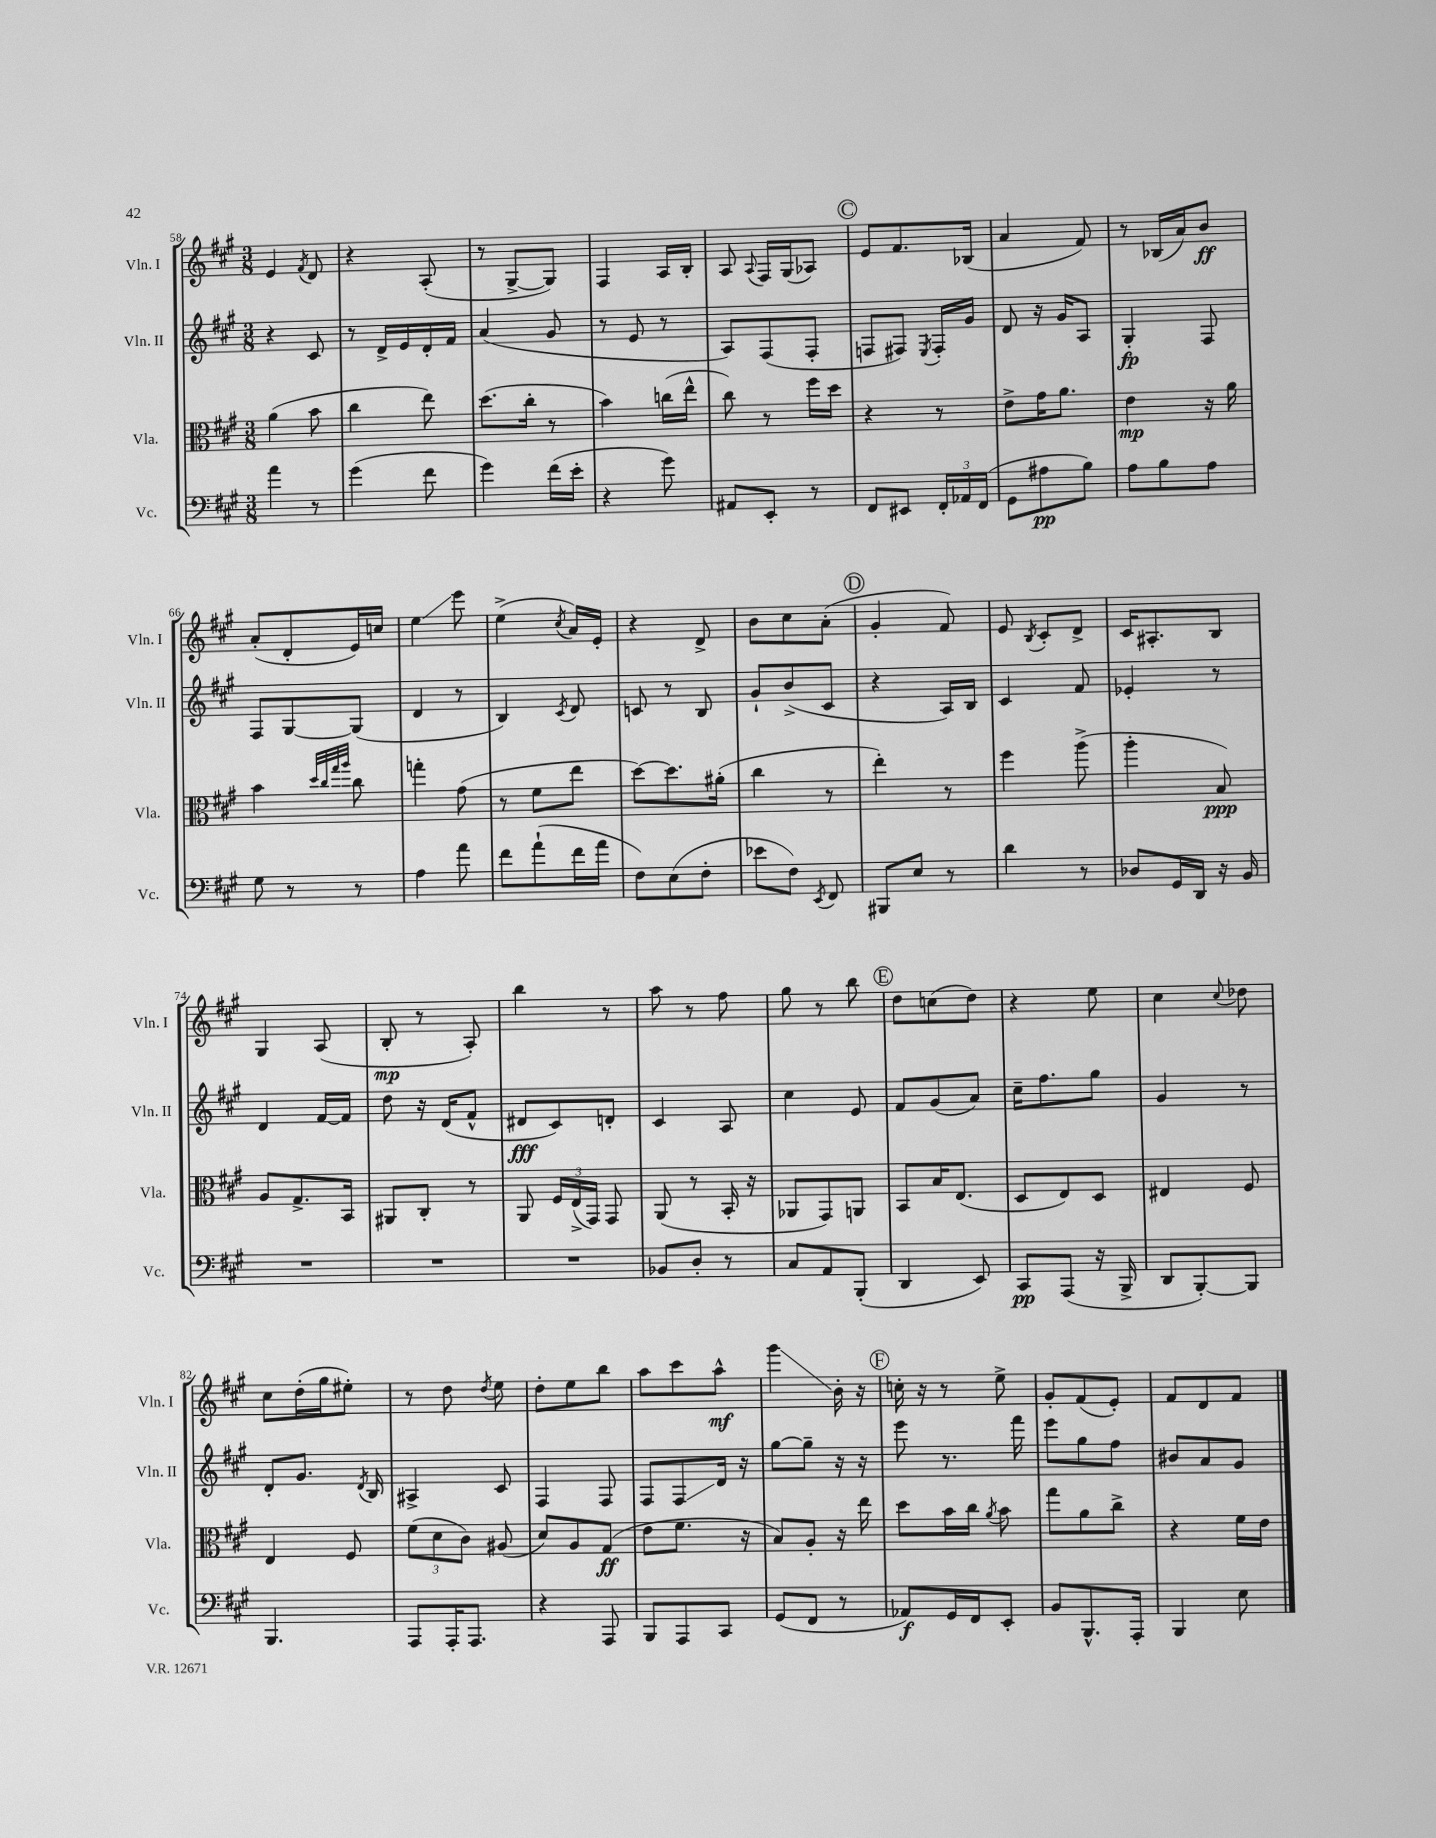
<<
\new StaffGroup <<
\new Staff = "s0" \with { instrumentName = "Vln. I" shortInstrumentName = "Vln. I" } {
    \clef treble \key a \major \numericTimeSignature \time 3/8
    \autoBeamOff e'4 \acciaccatura { fis'8 } d'8 |
    r4 a8-.( |
    r8 gis8[~-> gis8]) |
    fis4 a16[ b16]-. |
    a8 \appoggiatura { a8 } fis16[ gis16( aes8]) |
    \mark \markup { \circle "C" } e'8[ fis'8. bes16]( |
    a'4 fis'8) |
    r8 bes16[( a'16) b'8]\ff |
    a'8[-.( d'8-. e'16) c''16] |
    e''4\glissando e'''8 |
    e''4->( \acciaccatura { cis''8 } a'16[) e'16]-. |
    r4 d'8-> |
    b'8[ cis''8 a'8]-.( |
    \mark \markup { \circle "D" } gis'4-. fis'8) |
    e'8 \acciaccatura { b8 } cis'8[-. d'8]-> |
    cis'16[ ais8.-. b8] |
    gis4 a8( |
    b8-.\mp r8 a8-.) |
    b''4 r8 |
    a''8 r8 fis''8 |
    gis''8 r8 b''8 |
    \mark \markup { \circle "E" } d''8[ c''8( d''8]) |
    r4 e''8 |
    cis''4 \appoggiatura { cis''8 } des''8 |
    cis''8[ d''16-.( gis''16 eis''8]-.) |
    r8 d''8 \acciaccatura { d''8 } e''8 |
    d''8[-. e''8 b''8] |
    a''8[ cis'''8 a''8]-^\mf |
    gis'''4\glissando b'16-. r16 |
    \mark \markup { \circle "F" } c''16-. r16 r8 e''8-> |
    gis'8[-. fis'8( e'8]-.) |
    fis'8[ d'8 fis'8] \bar "|." |
}
\new Staff = "s1" \with { instrumentName = "Vln. II" shortInstrumentName = "Vln. II" } {
    \clef treble \key a \major \numericTimeSignature \time 3/8
    \autoBeamOff r4 cis'8 |
    r8 d'16[-> e'16 d'16-. fis'16] |
    a'4( gis'8 |
    r8 e'8 r8 |
    a8[) fis8( fis8]-. |
    \mark \markup { \circle "C" } f8[ fis8]) \acciaccatura { e8 } fis16[-. gis'16] |
    d'8 r16 gis'16[ a8] |
    gis4-.\fp fis8 |
    fis8[ gis8~ gis8]( |
    d'4 r8 |
    b4) \acciaccatura { cis'8 } d'8 |
    c'8 r8 b8 |
    gis'8[-! b'8->( cis'8] |
    \mark \markup { \circle "D" } r4 a16[) b16] |
    cis'4 fis'8 |
    ees'4-. r8 |
    d'4 fis'16[~ fis'16] |
    d''8 r16 d'16[( fis'8]-^ |
    dis'8[\fff cis'8) d'8]-. |
    cis'4 a8 |
    cis''4 e'8 |
    \mark \markup { \circle "E" } fis'8[ gis'8( a'8]) |
    cis''16[-- fis''8. gis''8] |
    gis'4 r8 |
    d'8[-. gis'8.] \acciaccatura { d'8 } b16 |
    ais4-> cis'8 |
    fis4 fis8 |
    fis8[ fis8\glissando d'16] r16 |
    gis''8[~ gis''8]-- r16 r16 |
    \mark \markup { \circle "F" } e'''8 r8. fis'''16 |
    e'''8[ gis''8 fis''8] |
    bis'8[ a'8 gis'8] \bar "|." |
}
\new Staff = "s2" \with { instrumentName = "Vla." shortInstrumentName = "Vla." } {
    \clef alto \key a \major \numericTimeSignature \time 3/8
    \autoBeamOff a'4( b'8 |
    cis''4 e''8) |
    d''8.[( cis''16]-. r8 |
    b'4) c''16[( e''16]-^ |
    cis''8) r8 fis''16[ d''16] |
    \mark \markup { \circle "C" } r4 r8 |
    e'8[-> gis'16 a'8.] |
    e'4\mp r16 a'16 |
    b'4 \grace { d''32[ cis''32 gis''32 a''32] } cis''8 |
    g''4-. gis'8( |
    r8 fis'8[ e''8] |
    d''8[~) d''8. ais'16]-.( |
    cis''4 r8 |
    \mark \markup { \circle "D" } e''4-.) r8 |
    fis''4 a''8->( |
    a''4-. b8\ppp) |
    a8[ gis8.-> b,16] |
    ais,8[ cis8]-. r8 |
    a,8 \tuplet 3/2 { fis16[ e16->( gis,16]) } gis,8 |
    a,8( r8 b,16-. r16 |
    aes,8[ gis,8) a,8] |
    \mark \markup { \circle "E" } b,8[ b16 e8.]( |
    d8[ e8) d8] |
    eis4 fis8 |
    e4 fis8 |
    \tuplet 3/2 { fis'8[( d'8 cis'8]) } ais8( |
    d'8[) a8 gis8]\ff( |
    e'8[ fis'8.] r16 |
    b8[) a8]-. r16 e''16 |
    \mark \markup { \circle "F" } d''8[ b'16 cis''16] \acciaccatura { a'8 } b'8 |
    gis''8[ a'8 cis''8]-> |
    r4 fis'16[ e'16] \bar "|." |
}
\new Staff = "s3" \with { instrumentName = "Vc." shortInstrumentName = "Vc." } {
    \clef bass \key a \major \numericTimeSignature \time 3/8
    \autoBeamOff a'4 r8 |
    gis'4( fis'8 |
    gis'4) fis'16[( e'16]-. |
    r4 gis'8) |
    ais,8[ e,8]-. r8 |
    \mark \markup { \circle "C" } fis,8[ eis,8] \tuplet 3/2 { fis,16[-. aes,16 fis,16]( } |
    gis,8[ ais8\pp b8]) |
    a8[ b8 a8] |
    gis8 r8 r8 |
    a4 a'8 |
    fis'8[ a'8-!( fis'16 a'16] |
    fis8[) e8( fis8]-. |
    ees'8[ fis8]) \acciaccatura { e,8 } fis,8 |
    \mark \markup { \circle "D" } bis,,8[ e8] r8 |
    d'4 r8 |
    des8[ gis,16 d,16] r16 b,16 |
    R4. |
    R4. |
    R4. |
    bes,8[ d8]-. r8 |
    cis8[ a,8 b,,8]-.( |
    \mark \markup { \circle "E" } d,4 e,8) |
    cis,8[\pp a,,8]( r16 b,,16-> |
    d,8[ b,,8~-.) b,,8] |
    b,,4. |
    a,,8[ a,,16-. a,,8.] |
    r4 a,,8 |
    b,,8[ a,,8 cis,8] |
    gis,8[( fis,8] r8 |
    \mark \markup { \circle "F" } aes,8[\f) gis,16 fis,16 e,8]-. |
    b,8[ b,,8.-^ a,,16]-. |
    b,,4 e8 \bar "|." |
}
>>
>>
\layout { \context { \Score currentBarNumber = #58 } }
